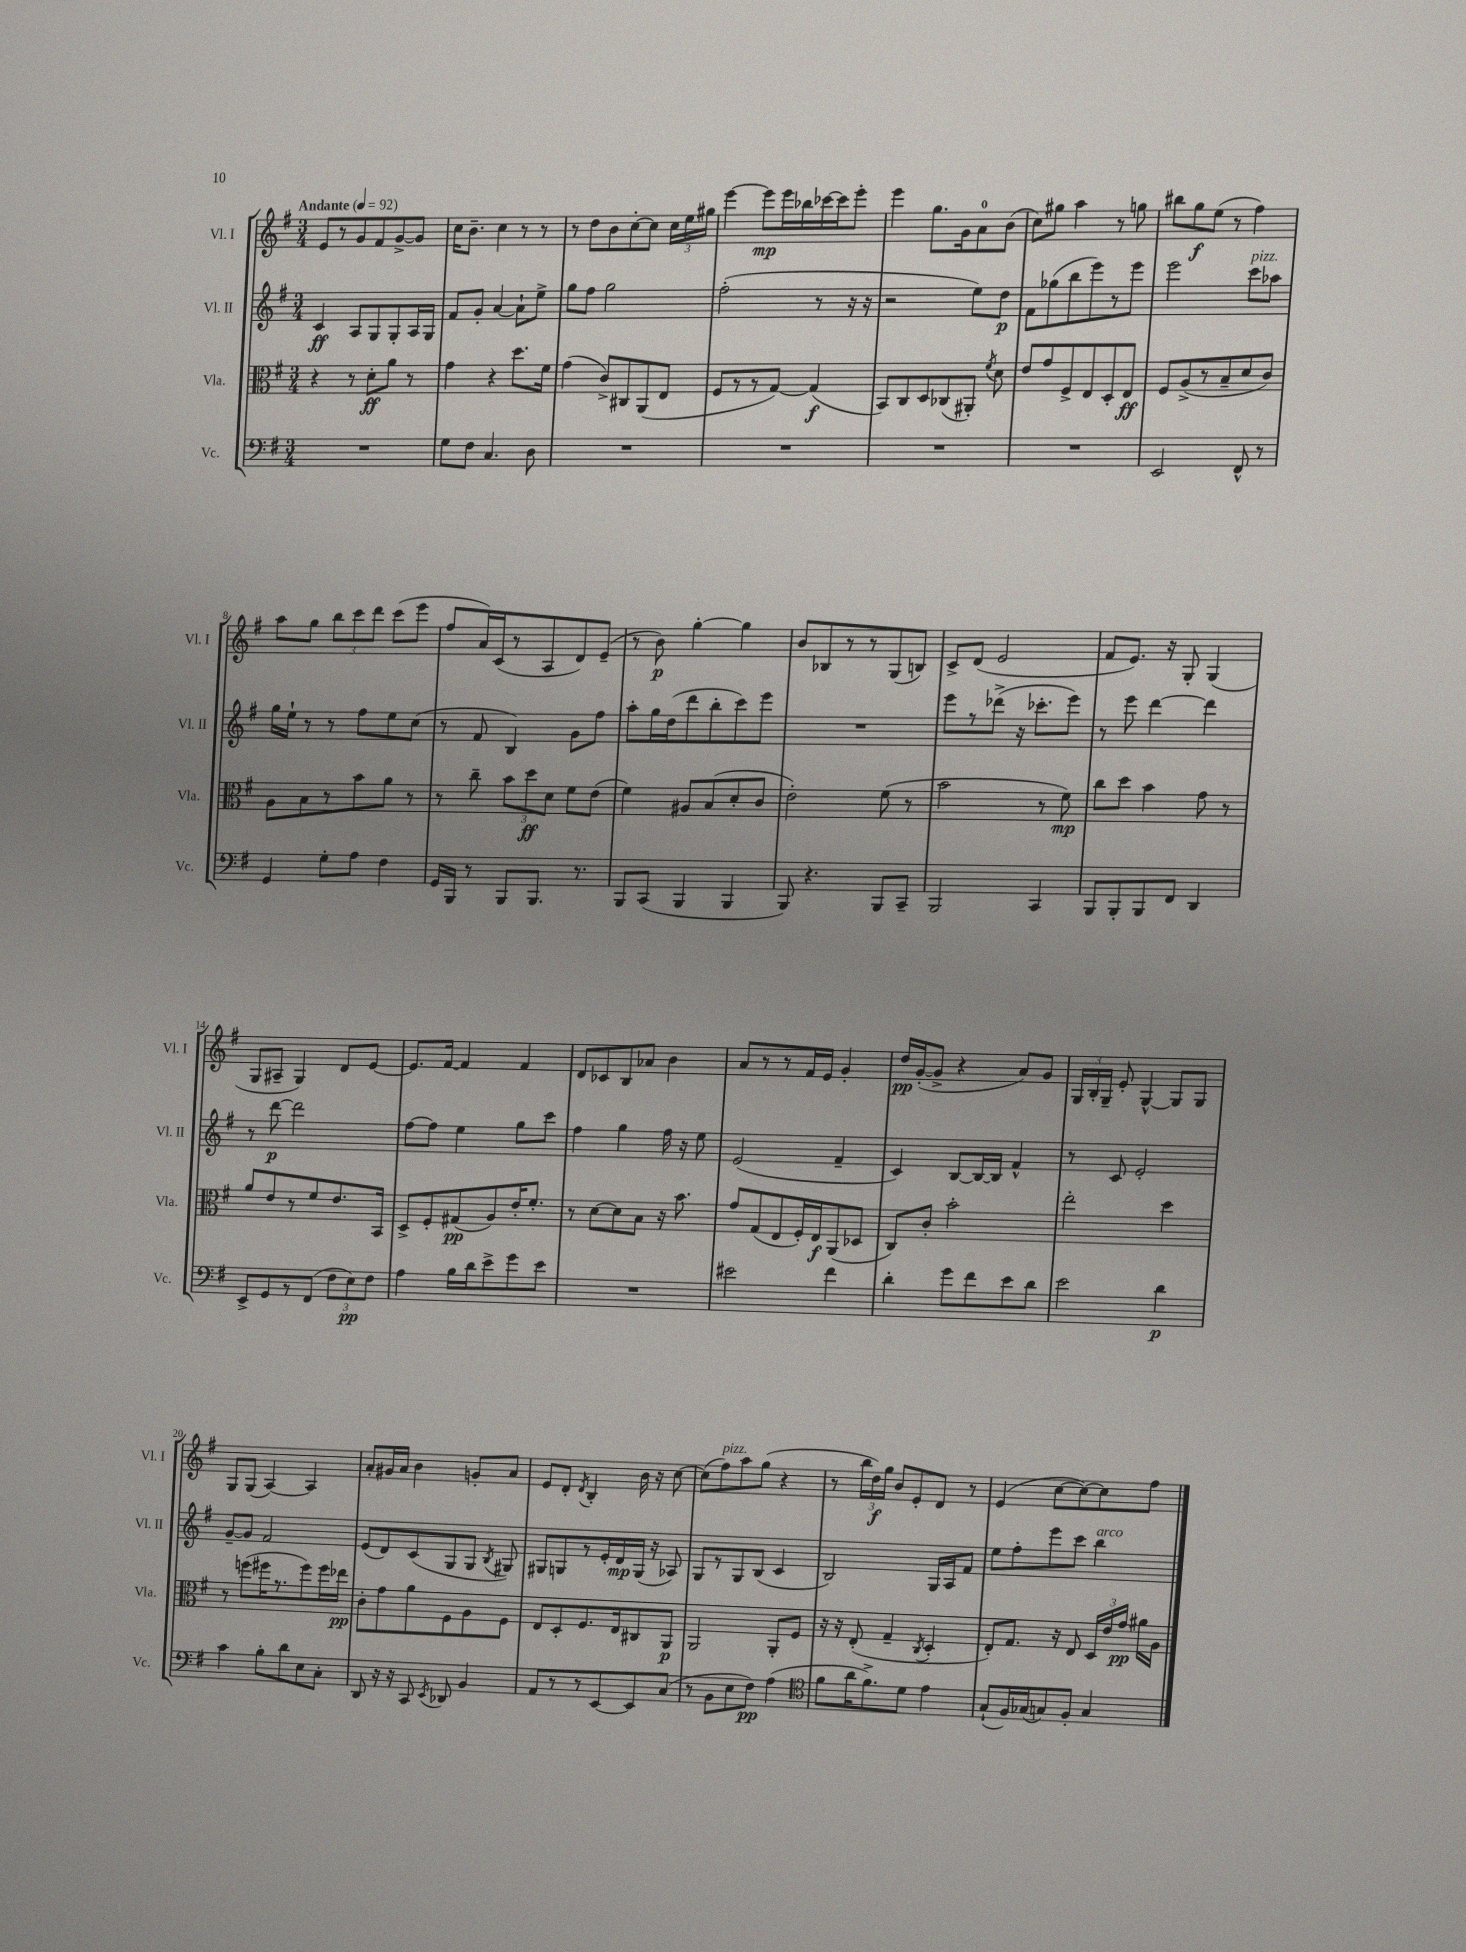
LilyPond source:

<<
\new StaffGroup <<
\new Staff = "s0" \with { instrumentName = "Vl. I" shortInstrumentName = "Vl. I" } {
    \clef treble \key g \major \numericTimeSignature \time 3/4 \tempo "Andante" 4 = 92
    \autoBeamOff e'8[ r8 g'8 fis'8 g'8~-> g'8] |
    c''16[ b'8.]-- c''4 r8 r8 |
    r8 d''8[ b'8 c''8~-. c''8] \tuplet 3/2 { c''16[ e''16 gis''16] } |
    e'''4~ e'''8[\mp e'''16 bes''16 ces'''16~ ces'''16 e'''8]-. |
    e'''4 g''8.[ g'16 a'8-0 b'8]( |
    c''8[) gis''8] a''4 r8 g''8 |
    bis''8[ g''8\f e''8]( r8 fis''4) |
    a''8[ g''8] \tuplet 3/2 { b''8[ c'''8 d'''8] } c'''8[( e'''8] |
    fis''8[ a'16) c'16( r8 a8 d'8) e'8]--( |
    r8 b'8\p) g''4~-. g''4 |
    b'8[ bes8 r8 r8 g8( b8]) |
    c'8[-> d'8]( e'2 |
    fis'8[ e'8.]) r16 g8-. g4( |
    g8[ ais8]-- g4) d'8[ e'8]~ |
    e'8.[ fis'16]~ fis'4 fis'4 |
    d'8[ ces'8 b8 aes'8] b'4 |
    a'8[ r8 r8 fis'16 e'16] g'4-. |
    d''16[\pp g'16~-.( g'8]-> r4 a'8[) g'8] |
    \tuplet 3/2 { g16[ b16-. g16]-- } e'8-. g4~-^ g8[ g8] |
    g8[ g8]( a4~) a4 |
    a'8[-. gis'16 a'16] b'4 g'8[-. a'8] |
    e'8[ d'8]-. \acciaccatura { d'8 } b4-. b'16 r16 c''8~ |
    c''8[( fis''8^\markup { \italic "pizz." }) a''8 g''8]( r4 |
    r8 \tuplet 3/2 { b''16[ d''16\f) g''16] } b'8[ e'8-. d'8] r8 |
    e'4( c''8[~ c''8~) c''8 fis''8] \bar "|." |
}
\new Staff = "s1" \with { instrumentName = "Vl. II" shortInstrumentName = "Vl. II" } {
    \clef treble \key g \major \numericTimeSignature \time 3/4
    \autoBeamOff c'4\ff a8[ g8 g8-. a16 g16] |
    fis'8[ g'8]-. a'4~ a'8[-! e''8]-> |
    g''8[ fis''8] g''2 |
    fis''2-.( r8 r16 r16 |
    r2 e''8[) d''8]\p |
    fis'8[ ges''8( b''8 e'''8) r8 e'''8] |
    e'''2 c'''8[^\markup { \italic "pizz." } aes''8] |
    g''16[ e''16]-! r8 r8 fis''8[ e''8 c''8]( |
    r8 fis'8 b4) g'8[ fis''8] |
    a''8[-. g''16 d''16( d'''8 b''8-. c'''8) e'''8] |
    R2. |
    e'''8[ r8 des'''8]->( r16 ces'''8.[-. e'''8]) |
    r8 e'''8 d'''4~ d'''4 |
    r8 d'''8~\p d'''2 |
    fis''8[~ fis''8] e''4 g''8[ c'''8] |
    fis''4 g''4 fis''16 r16 e''8 |
    e'2( fis'4-- |
    c'4) b8[~ b16~ b16] fis'4-^ |
    r8 c'8 e'2-. |
    g'8[~-- g'8] fis'2 |
    e'8[( d'8) c'8( g8 g8] \acciaccatura { b8 } gis8) |
    gis8[ g8 r8 e'16-. d'16\mp g16]( r16 aes8) |
    g8[ r8 g8 b8]( c'4 |
    b2) g16[ a16 fis'8] |
    e''8[ fis''8-. e'''8 c'''8] b''4^\markup { \italic "arco" } \bar "|." |
}
\new Staff = "s2" \with { instrumentName = "Vla." shortInstrumentName = "Vla." } {
    \clef alto \key g \major \numericTimeSignature \time 3/4
    \autoBeamOff r4 r8 d'8[-.\ff a'8] r8 |
    g'4 r4 d''8.[ fis'16] |
    g'4( c'8[->) cis8 a,8( e8] |
    fis8[ r8 r8 g8]~) g4\f( |
    b,8[) c8 d8 ces8( ais,8]-.) \acciaccatura { fis'8 } d'8 |
    e'8[ g'8 fis8-> e8 d8-. e8]\ff |
    fis8[ a8->( r8 b8-- d'8 c'8]) |
    a8[ b8 r8 b'8 a'8] r8 |
    r8 c''8-- \tuplet 3/2 { b'8[ d''8\ff d'8] } fis'8[ e'8]( |
    fis'4) ais8[ b8( d'8-. c'8] |
    e'2-.) fis'8( r8 |
    b'2 r8 fis'8\mp) |
    c''8[ d''8] b'4 g'8 r8 |
    a'8[ e'8 r8 fis'8 e'8. b,16] |
    d8[-> fis8-. gis8\pp( a8) e'16-. fis'8.]-. |
    r8 d'8[~ d'8 b8] r16 b'8. |
    g'8[ g8( e8 fis16-.) e16\f a,8( des8] |
    c8[) c'8]-. b'2-. |
    e''2-. d''4 |
    r8 f''8[( fis''16 r8. fis''8) fis''16 ees''16]\pp |
    c'8[-. g'8 a'8 fis8 a8 fis8] |
    e8[ d8-. fis8. e16 cis8 a,8]\p |
    a,2 a,8[-. fis8] |
    r16 r16 e8-.( g4-- \acciaccatura { c8 } d4-. |
    e8[-.) g8.] r16 e8 \tuplet 3/2 { d16[ e'16 g'16]\pp } ais'16[ a16] \bar "|." |
}
\new Staff = "s3" \with { instrumentName = "Vc." shortInstrumentName = "Vc." } {
    \clef bass \key g \major \numericTimeSignature \time 3/4
    \autoBeamOff R2. |
    g8[ fis8] c4. d8 |
    R2. |
    R2. |
    R2. |
    R2. |
    e,2 fis,8-^ r8 |
    g,4 g8[-. a8] fis4 |
    g,16[ b,,16] r8 b,,8[ b,,8.] r8. |
    b,,8[ c,8]( b,,4 b,,4 |
    b,,8) r4. b,,8[ c,8]-- |
    b,,2 c,4 |
    b,,8[ b,,8-. b,,8 fis,8] d,4 |
    e,8[-> g,8 r8 fis,8]( \tuplet 3/2 { fis8[ e8\pp) fis8] } |
    a4 b16[ d'16 e'8-> g'8 e'8] |
    R2. |
    eis'2 fis'4 |
    d'4-. g'8[ fis'8 e'8 d'8] |
    e'2 d'4\p |
    c'4 b8[-. d'8 e8 c8]-. |
    d,8 r16 r16 c,8 \acciaccatura { e,8 } des,8 b,4 |
    a,8[ r8 r8 e,8~ e,8 c8]( |
    r8 b,8[ e8 fis8]\pp) a4( |
    \clef tenor fis'8[ a'16 fis'8.->) d'8] e'4 |
    g8[-!( fis16) ges16( g8) fis8]-. g4 \bar "|." |
}
>>
>>
